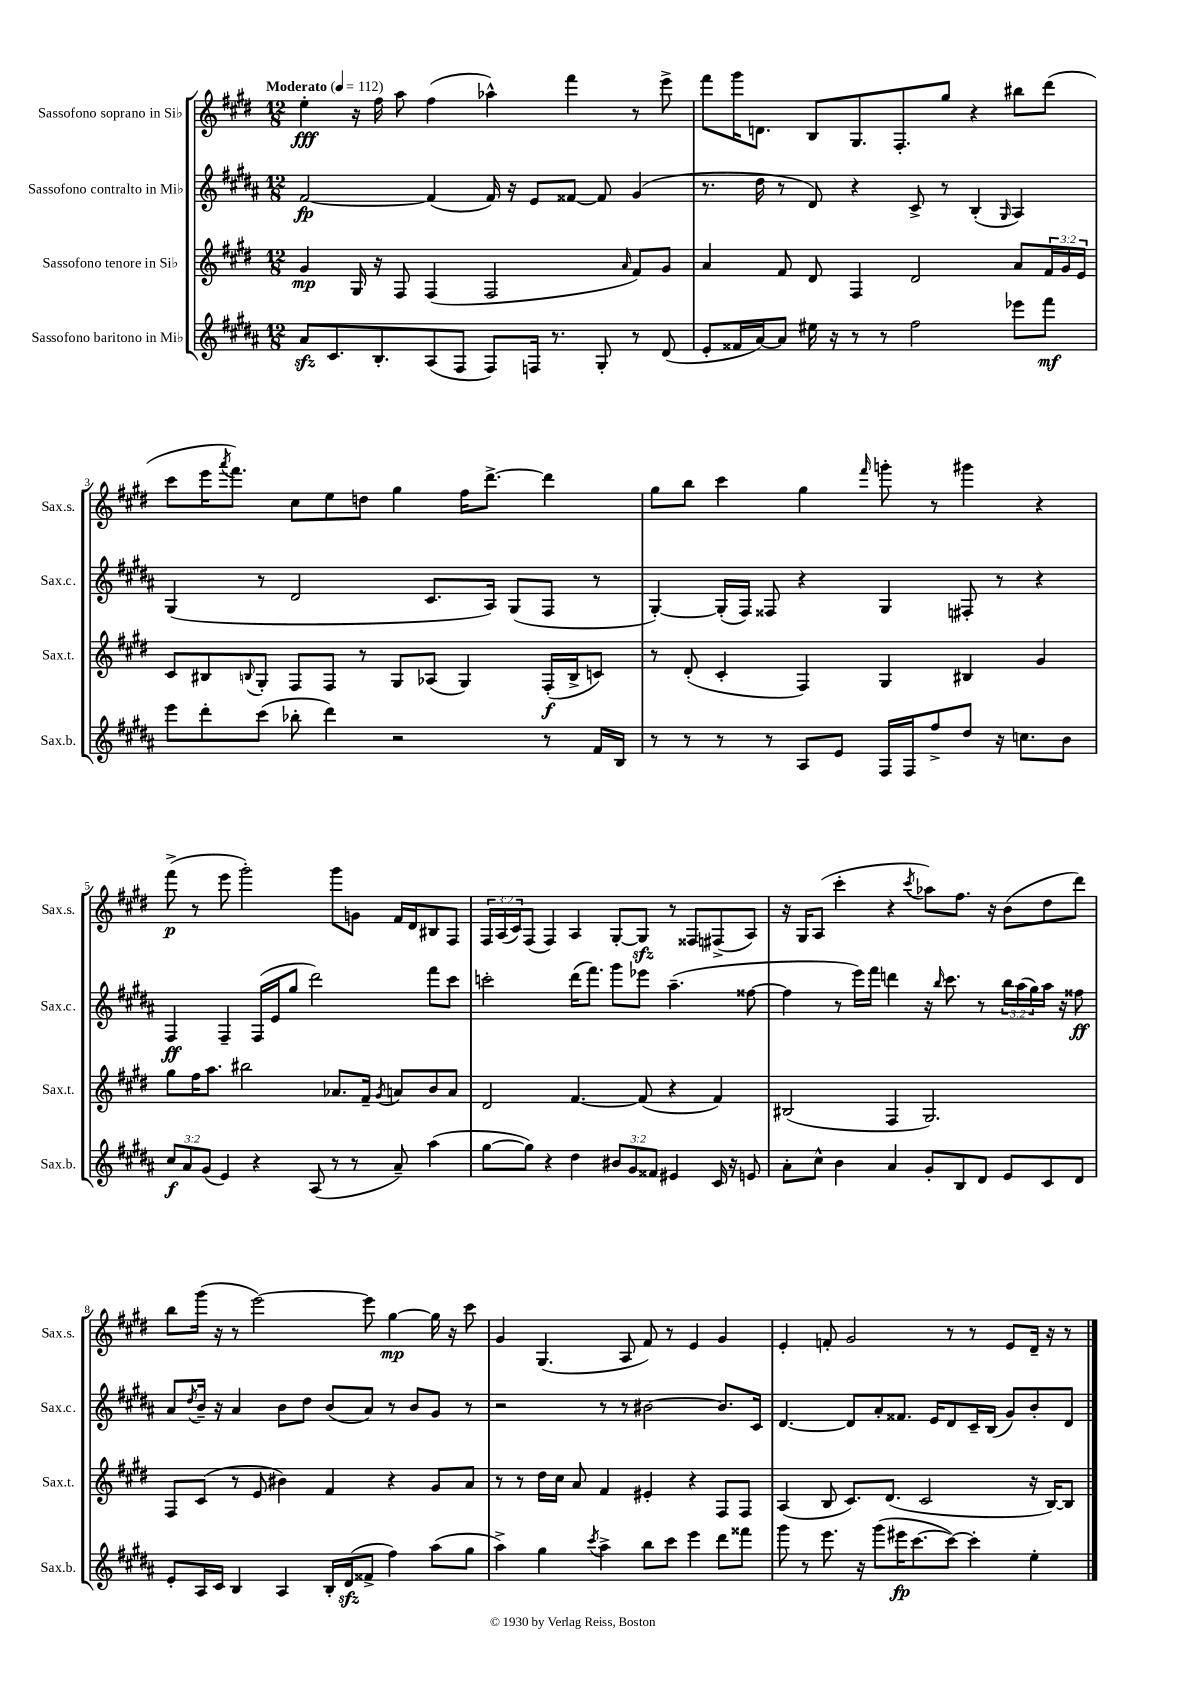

**kern	**kern	**kern	**kern
*staff4	*staff3	*staff2	*staff1
*clefG2	*clefG2	*clefG2	*clefG2
*k[f#c#g#d#a#]	*k[f#c#g#d#]	*k[f#c#g#d#a#]	*k[f#c#g#d#]
*M12/8	*M12/8	*M12/8	*M12/8
*MM112	*MM112	*MM112	*MM112
8a#	4g#	[2f#	4ee'
8.c#	.	.	.
.	16G#	.	16r
8.B'	16r	.	16ff#
.	8F#	.	8aa
(8A#	(4F#	(4f#]	(4ff#
8F#	.	.	.
8F#)	2F#	16f#)	4aa-^^)
.	.	16r	.
16F	.	8e	.
8.r	.	.	.
.	.	[8f##	4fff#
8G#'	.	8f##]	.
.	16qqa	.	.
8r	8f#)	(4g#	8r
(8d#	8g#	.	8eee^
=	=	=	=
8e'	4a	8.r	8fff#
16f##	.	.	16ggg#
[16a#)	.	16dd#	8.d
8a#]	8f#	8r	.
16ee#	8d#	8d#)	8B
16r	.	.	.
8r	4F#	4r	8.G#
8r	.	.	.
.	.	.	8.F#'
2ff#	2d#	8c#^	.
.	.	8r	8gg#
.	.	(4B'	4r
.	.	16qqG#	.
8eee-	8a	4A#)	8bb#
8fff#	24f#	.	(8ddd#
.	24g#	.	.
.	24e	.	.
=	=	=	=
8eee	8c#	(4G#	8ccc#
8ddd#'	8B#	.	16eee
.	.	.	8qaaa
.	.	.	8.fff#)
.	8qqB	.	.
(8ccc#	8G#'	8r	.
8bb-'	8F#	2d#	8cc#
4ddd#)	8F#	.	8ee
.	8r	.	8dd
2r	8G#	.	4gg#
.	(8A-	8.c#	.
.	4G#)	.	16ff#
.	.	16A#)	[8.ddd#^
.	.	(8G#	.
8r	(16F#'	8F#	4ddd#]
.	16B^	.	.
16f#	8c)	8r	.
16B	.	.	.
=	=	=	=
8r	8r	[4G#')	8gg#
8r	(8d#'	.	8bb
8r	4c#'	(16G#']	4ccc#
.	.	16F#)	.
8r	.	8F##	.
8A#	4F#)	4r	4gg#
8e	.	.	.
.	.	.	16qqfff#
16F#	4G#	4G#	8ggg'
16F#	.	.	.
8ff#^	.	.	8r
8dd#	4B#	8F#'	4ggg#
16r	.	8r	.
8.cc	.	.	.
.	4g#	4r	4r
8b	.	.	.
=	=	=	=
12cc#	8gg#	4F#	(8fff#^
12a#	.	.	.
.	16ff#	.	8r
(12g#	.	.	.
.	8.aa	.	.
4e)	.	4F#~	8eee
.	2bb#	.	2ggg#')
4r	.	(16F#	.
.	.	16e	.
.	.	8gg#	.
(8A#	.	2ddd#)	.
8r	8.a-	.	8ggg#
8r	.	.	8g
.	16f#~	.	.
.	8qg#	.	.
8a#~)	8a	.	16f#
.	.	.	16d#
(4aa#	8b	8fff#	8B#
.	8a	8ccc#	8F#
=	=	=	=
[8gg#	2d#	2ccc'	24F#
.	.	.	(24A
.	.	.	24c#)
8gg#])	.	.	(8F#
4r	.	.	4F#)
4dd#	[4.f#	(16ddd#	4A
.	.	8.fff#)	.
12b#	.	8ggg#	[8G#'
12g#	.	.	.
.	(8f#]	8eee-	8G#]
12f##	.	.	.
4e#	4r	(4.aa#~	8r
.	.	.	8F##
16c#	4f#)	.	(8F#^
16r	.	.	.
8e	.	[8ff##	8A)
=	=	=	=
8a#'	(2B#	4ff##]	16r
.	.	.	16G#
8cc#^^	.	.	(8A
4b	.	8r	4ccc#'
.	.	16eee)	.
.	.	16fff#	.
4a#	4F#	4ddd	4r
.	.	.	8qccc#
8g#'	2.G#)	16r	8aa-)
.	.	16qqbb	.
.	.	8.ccc#	.
8B	.	.	8.ff#
8d#	.	8r	.
.	.	.	16r
8e	.	24bb	(8b
.	.	(24aa#	.
.	.	24gg#)	.
8c#	.	16aa#	8dd#
.	.	16r	.
8d#	.	8ff##	8ddd#)
=	=	=	=
8e'	8F#	8a#	8bb
.	.	8qdd#	.
16A#	(8c#	16b~	(16ggg#
16c#	.	16r	16r
4B	8r	4a#	8r
.	8e	.	[2eee)
4A#	4b#)	8b	.
.	.	8dd#	.
16B'	4f#	(8b	.
(16d#	.	.	.
8f##^	.	8a#)	8eee]
4ff#)	4r	8r	[4gg#
.	.	8b	.
(8aa#	8g#	8g#	16gg#]
.	.	.	16r
8gg#	8a	8r	8ccc#
=	=	=	=
4aa#^)	8r	2r	4g#
.	8r	.	.
4gg#	16dd#	.	(4.G#
.	16cc#	.	.
.	8a	.	.
8qccc#	.	.	.
4aa#^	4f#	8r	.
.	.	8r	8A
8bb	4e#'	[2b#	8f#)
8ccc#	.	.	8r
4eee	4r	.	4e
8ddd#	8F#	8.b#]	4g#
8fff##	8F#	.	.
.	.	16c#	.
=	=	=	=
8ggg#	(4A	[4.d#	4e'
8r	.	.	.
8.eee	8B	.	8f'
.	8.c#)	8d#]	2g#
16r	.	.	.
(8ggg#	.	8a#'	.
.	(8.d#	.	.
16eee#	.	8.f##	.
[8.ccc#	.	.	.
.	2c#	.	.
.	.	16e	.
8ccc#_)	.	8d#	8r
4ccc#']	.	16c#~	8r
.	.	(16B	.
.	.	8g#)	8e
4ee'	16r	8b'	16d#~
.	[16B)	.	16r
.	8B]	8d#	8r
==	==	==	==
*-	*-	*-	*-
